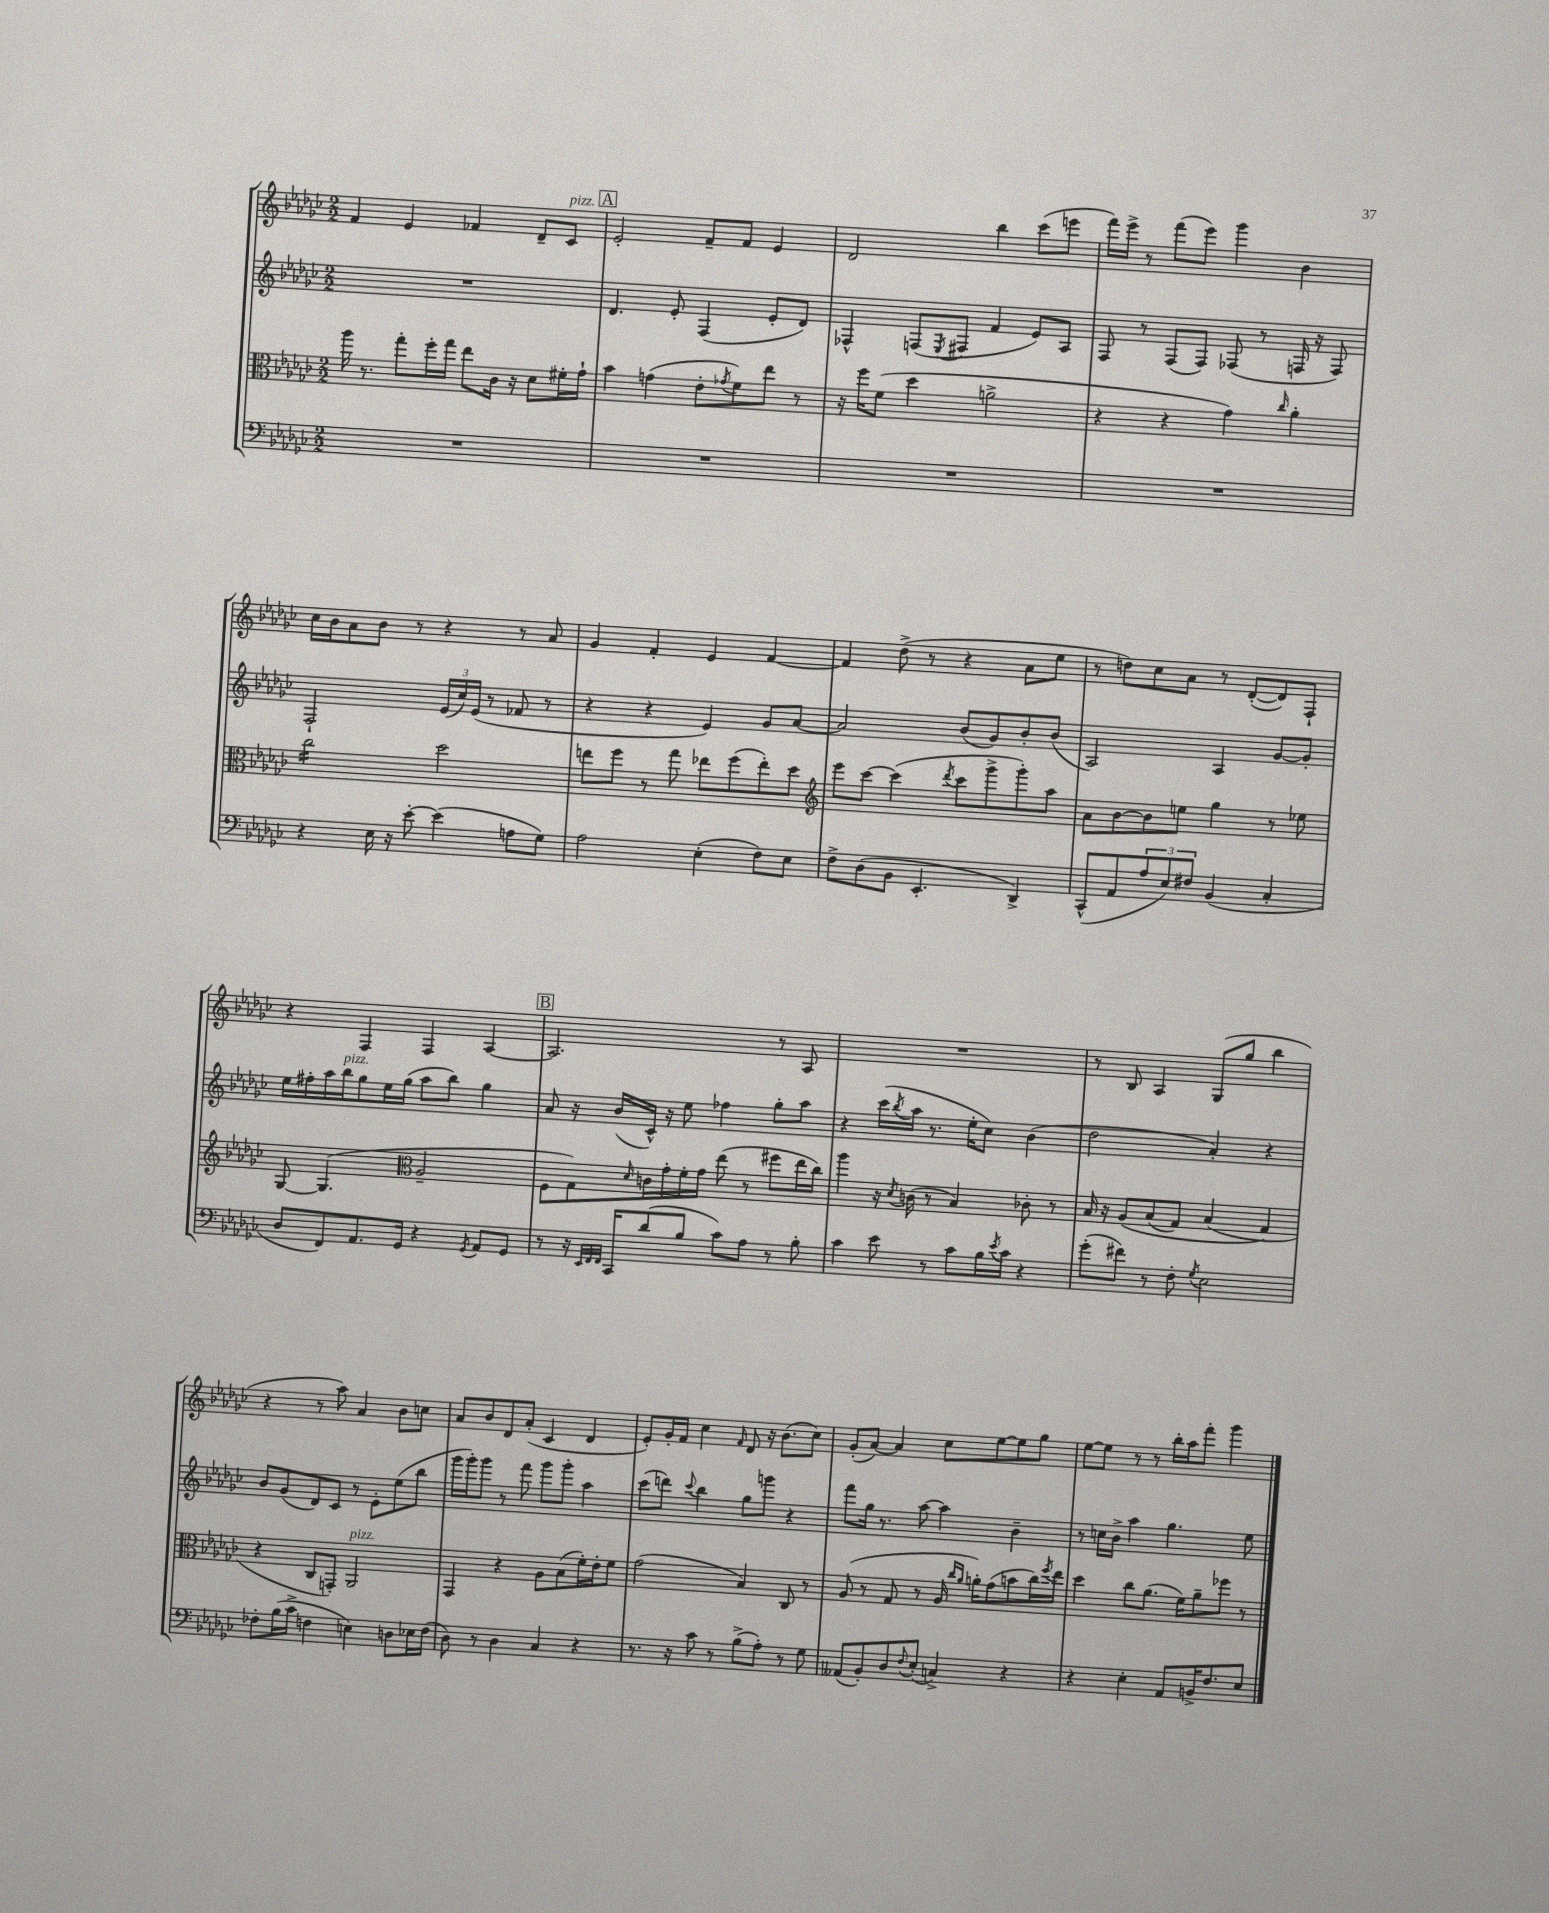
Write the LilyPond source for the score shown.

<<
\new StaffGroup <<
\new Staff = "s0" {
    \clef treble \key ges \major \numericTimeSignature \time 2/2
    f'4 ees'4 fes'4 des'8-- ces'8^\markup { \italic "pizz." } |
    \mark \markup { \box "A" } ees'2-. f'8-- f'8 ees'4 |
    des'2 bes''4 ces'''8( e'''8 |
    f'''16) ees'''16-> r8 f'''8( ees'''8) ges'''4 bes'4 |
    ces''16 bes'16 aes'8 bes'8 r8 r4 r8 aes'8 |
    ges'4 f'4-. ees'4 f'4~ |
    f'4 des''8->( r8 r4 aes'8 ees''8 |
    r8 d''8) ces''8 aes'8 r8 des'8~-.( des'8) f8-! |
    r4 f4 f4 aes4~ |
    \mark \markup { \box "B" } aes2. r8 aes8 |
    R1 |
    r8 bes8 aes4 ges8( ges''8 bes''4 |
    r4 r8 aes''8) aes'4 bes'8 c''8 |
    aes'8 bes'8 des'8 aes'8-.( ces'4 des'4 |
    ees'8-.) ges'16-. f'16 ces''4 \grace { f'16 } des'8 r16 bes'8.( ces''8) |
    ges'8-.( aes'8~) aes'4 ces''8 ees''8~ ees''8 ges''8 |
    ees''8~ ees''8 r8 r8 bes''16-. aes''16 f'''8-. ges'''4 \bar "|." |
}
\new Staff = "s1" {
    \clef treble \key ges \major \numericTimeSignature \time 2/2
    R1 |
    \mark \markup { \box "A" } des'4. ees'8-. f4( ees'8-. des'8) |
    fes4-^ f8( \acciaccatura { ees8 } fis8 f'4 ees'8) aes8 |
    f8 r8 f8( f8) fes8( r8 f16 r16 f8) |
    f2-! \tuplet 3/2 { ees'16( ces''16) ees'16( } r8 fes'8 r8 |
    r4 r4 ees'4) ges'8 aes'8~ |
    aes'2 bes'8( ges'8) bes'8-. bes'8( |
    aes2) aes4 ges'8~ ges'8-. |
    ees''16 fis''16-. aes''16 bes''16^\markup { \italic "pizz." } ges''8 ees''16 ges''16( aes''8 bes''8) ges''4 |
    \mark \markup { \box "B" } aes'8 r16 bes'16( ces'16-^) r16 ees''8 fes''4 ges''8-. aes''8 |
    r4 ces'''16( \acciaccatura { bes''8 } aes''16 r8. ees''16-. ces''8) bes'4( |
    des''2 aes'4-.) r4 |
    bes'8 ges'8( des'8) ces'8 r8 ees'8-. ees''8( bes''8 |
    ges'''16 ges'''16-.) ges'''8 r8 f'''8 ges'''8 ges'''8-. aes''4 |
    ces'''8( d'''8) \appoggiatura { ces'''8 } bes''4 ges''8 g'''8 r4 |
    f'''8 ges''16 r8. aes''8~ aes''4 bes'4-- |
    r8 c''16 bes'16-> aes''4 ges''4. ees''8 \bar "|." |
}
\new Staff = "s2" {
    \clef alto \key ges \major \numericTimeSignature \time 2/2
    aes''16 r8. ges''8-. f''16-. ges''16 ees''8 ces'16 r16 des'8 fis'16-. ges'16-! |
    \mark \markup { \box "A" } bes'4 g'4( ees'8-. \acciaccatura { ges'8 } f'8) ees''8 r8 |
    r16 f''16 f'8( des''4 a'2-> |
    r4 r4 ges'4) \grace { ces''16 } aes'4-. |
    ces''2:16 des''2 |
    e''8 f''8 r8 ges''8 ees''8 f''8( ees''8-.) des''8 |
    \clef treble ees'''8 ces'''8~ ces'''4( \acciaccatura { des'''8 } ces'''8 ges'''8-> ges'''8-.) aes''8 |
    aes'8 bes'8~ bes'8 e''8 ges''4 r8 ees''8 |
    ges8~ ges4.( \clef alto aes2-- |
    \mark \markup { \box "B" } f8 ges8) \grace { des'16 } c'16 ges'16-. f'16-. ges'16 ees''8( r8 fis''8 ees''16 ces''16) |
    aes''4 r16 \acciaccatura { des'8 } c'16( r8 bes4) ces'8-. r8 |
    bes16 r16 aes8\( bes8( ges8) bes4( ges4\) |
    r4 ces8 g,8-.) aes,2^\markup { \italic "pizz." } |
    ges,4 r4 aes8 bes8( f'16-.) ees'16-. f'8 |
    ges'2( bes4) ces8 r8 |
    aes8( r8 ges8 r8 aes16 \grace { ces''16 aes'16 } a'16-.) ges'8( b'8 ces''16) \acciaccatura { f''8 } ees''16 |
    des''4 ces''8 aes'8.( f'16) aes'8-- fes''8 r8 \bar "|." |
}
\new Staff = "s3" {
    \clef bass \key ges \major \numericTimeSignature \time 2/2
    R1 |
    \mark \markup { \box "A" } R1 |
    R1 |
    R1 |
    r4 ees16 r16 ees'8~-. ees'4( a8 ges8) |
    aes2 ees4-.( f8) ees8 |
    f8-> des8( bes,8 ees,4.-. des,4->) |
    ces,8-^( aes,8 \tuplet 3/2 { aes8 ees8) fis8 } bes,4( ces4-. |
    des8 f,8) aes,8. ges,16 r4 \acciaccatura { ges,8 } aes,8 ges,8 |
    \mark \markup { \box "B" } r8 r16 \grace { ees,32 f,32 f,32 } ces,16 des'8( bes8 ces'8) aes8 r8 bes8-. |
    ces'4 ees'8 r8 ces'8 bes16 \acciaccatura { ees'8 } ces'16 r4 |
    ges'8-.( fis'8) r8 f8-. \acciaccatura { ges8 } ees2 |
    fes8-. bes16( ces'16-> f4 e4) d8 ees16 f16( |
    des8) r8 des4 ces4 r4 |
    r8. r16 ces'8 r8 bes8->( aes8-.) r8 ges8 |
    aeses,8( bes,8-.) des8 \appoggiatura { f8 } ees8-.( c4->) r4 |
    r4 ees4-. aes,8 b,16-> f8. ees8 \bar "|." |
}
>>
>>
\layout { \context { \Score \remove "Bar_number_engraver" } }
